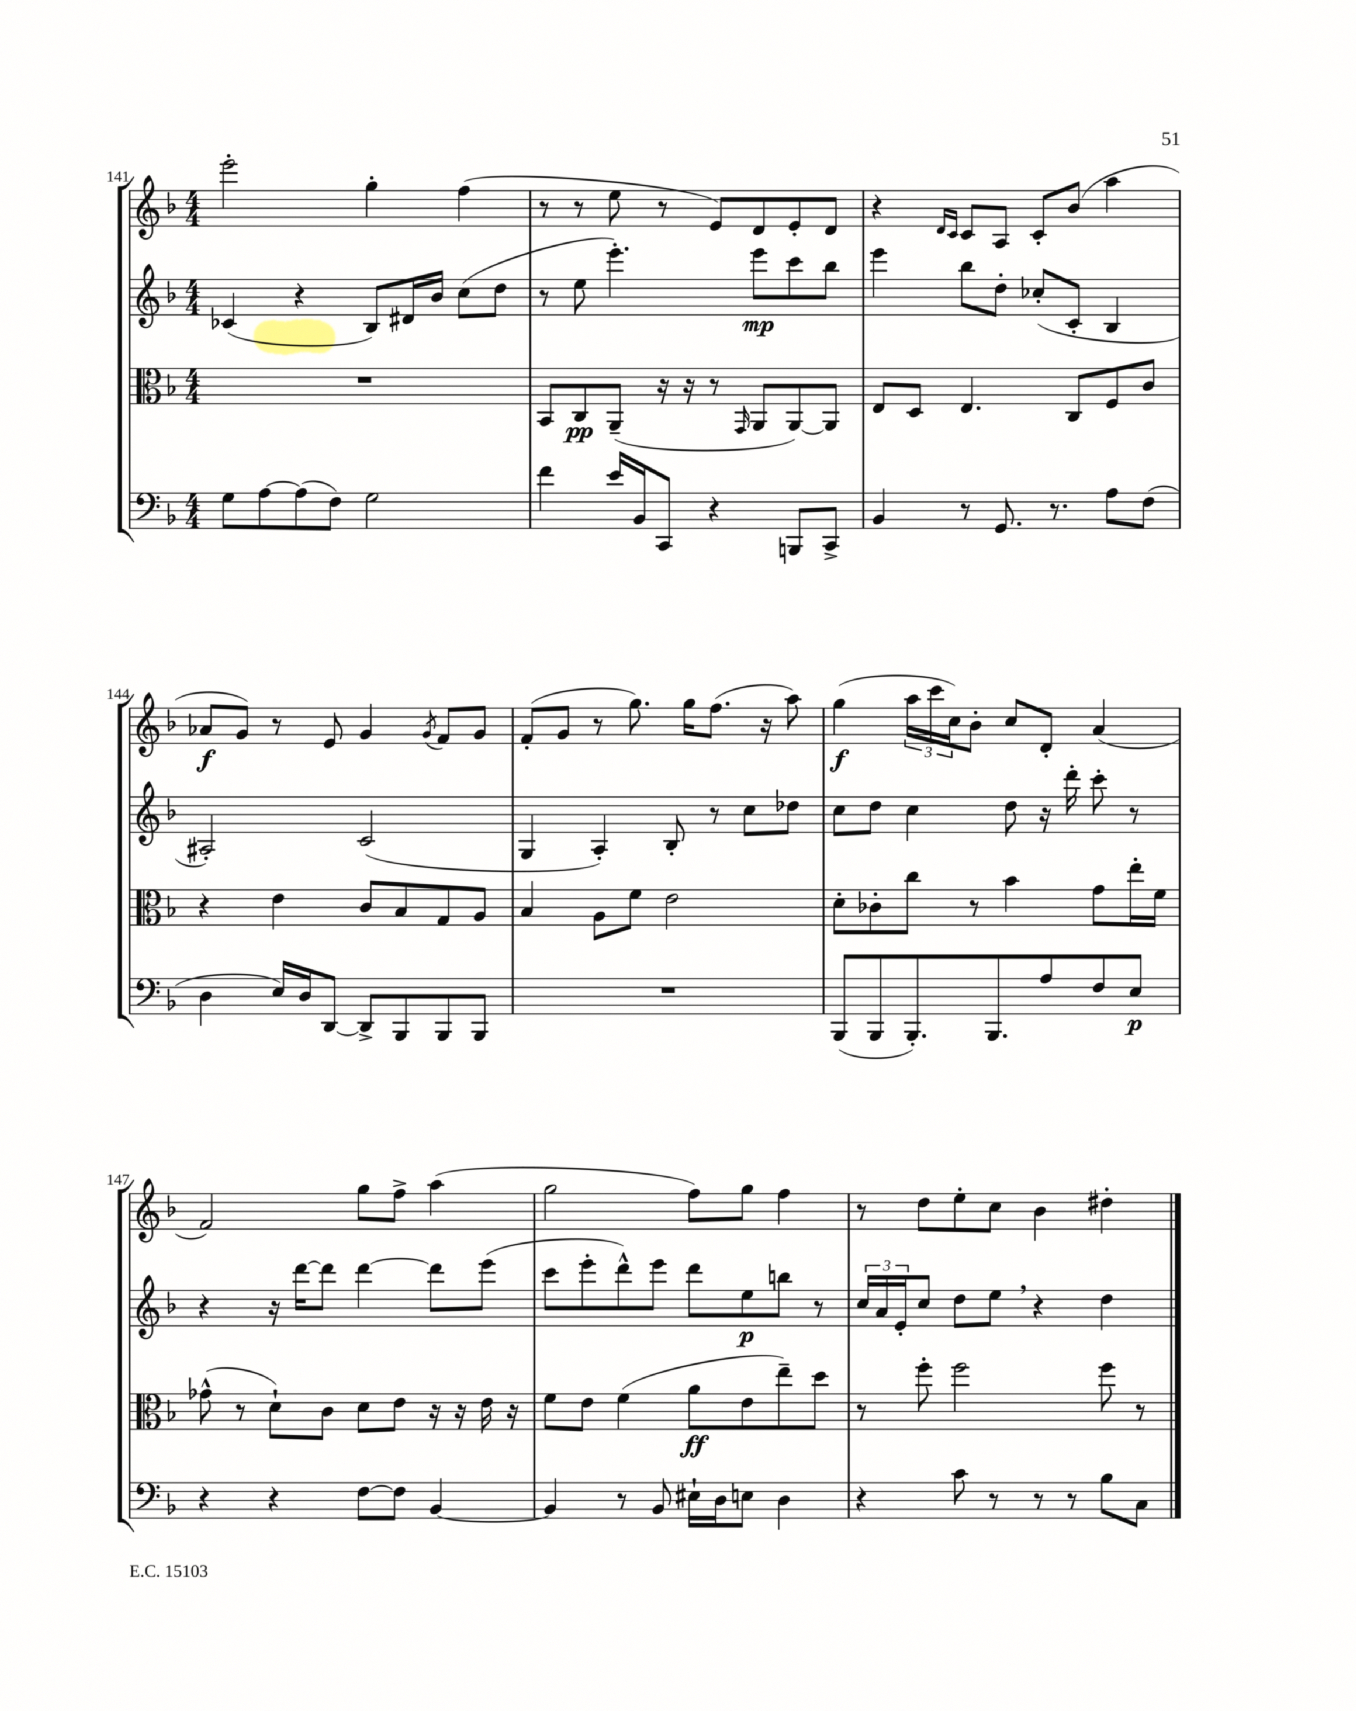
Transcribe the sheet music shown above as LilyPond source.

<<
\new StaffGroup <<
\new Staff = "s0" {
    \clef treble \key f \major \numericTimeSignature \time 4/4
    e'''2-. g''4-. f''4( |
    r8 r8 e''8 r8 e'8) d'8 e'8-. d'8 |
    r4 \grace { d'16 c'16 } c'8 a8 c'8-. bes'8( a''4 |
    aes'8\f g'8) r8 e'8 g'4 \acciaccatura { g'8 } f'8 g'8 |
    f'8-.( g'8 r8 g''8.) g''16 f''8.( r16 a''8) |
    g''4\f( \tuplet 3/2 { a''16 c'''16 c''16) } bes'8-. c''8 d'8-. a'4( |
    f'2) g''8 f''8-> a''4( |
    g''2 f''8) g''8 f''4 |
    r8 d''8 e''8-. c''8 bes'4 dis''4-. \bar "|." |
}
\new Staff = "s1" {
    \clef treble \key f \major \numericTimeSignature \time 4/4
    ces'4( r4 bes8) dis'16 bes'16 c''8( d''8 |
    r8 e''8 e'''4.-.) e'''8\mp c'''8 bes''8 |
    e'''4 bes''8 d''8-. ces''8-.( c'8-. bes4 |
    ais2-.) c'2( |
    g4 a4-.) bes8-. r8 c''8 des''8 |
    c''8 d''8 c''4 d''8 r16 d'''16-. c'''8-. r8 |
    r4 r16 d'''16~ d'''8 d'''4~ d'''8 e'''8( |
    c'''8 e'''8-. d'''8-^) e'''8 d'''8 e''8\p b''8 r8 |
    \tuplet 3/2 { c''16 a'16 e'16-. } c''8 d''8 e''8 \breathe r4 d''4 \bar "|." |
}
\new Staff = "s2" {
    \clef alto \key f \major \numericTimeSignature \time 4/4
    R1 |
    bes,8 c8\pp a,8--( r16 r16 r8 \grace { g,16 } a,8 a,8~) a,8 |
    e8 d8 e4. c8 f8 c'8 |
    r4 e'4 c'8 bes8 g8 a8 |
    bes4 a8 f'8 e'2 |
    d'8-. ces'8-. c''8 r8 bes'4 g'8 e''16-. f'16 |
    ges'8-^( r8 d'8-!) c'8 d'8 e'8 r16 r16 e'16 r16 |
    f'8 e'8 f'4( a'8\ff e'8 e''8--) d''8 |
    r8 f''8-. f''2 f''8 r8 \bar "|." |
}
\new Staff = "s3" {
    \clef bass \key f \major \numericTimeSignature \time 4/4
    g8 a8~ a8( f8) g2 |
    f'4 e'16 bes,16 c,8 r4 b,,8 c,8-> |
    bes,4 r8 g,8. r8. a8 f8( |
    d4 e16) d16 d,8~ d,8-> bes,,8 bes,,8 bes,,8 |
    R1 |
    bes,,8( bes,,8 bes,,8.-.) bes,,8. a8 f8 e8\p |
    r4 r4 f8~ f8 bes,4~ |
    bes,4 r8 bes,8 eis16-! d16 e8 d4 |
    r4 c'8 r8 r8 r8 bes8 c8 \bar "|." |
}
>>
>>
\layout { \context { \Score currentBarNumber = #141 } }
